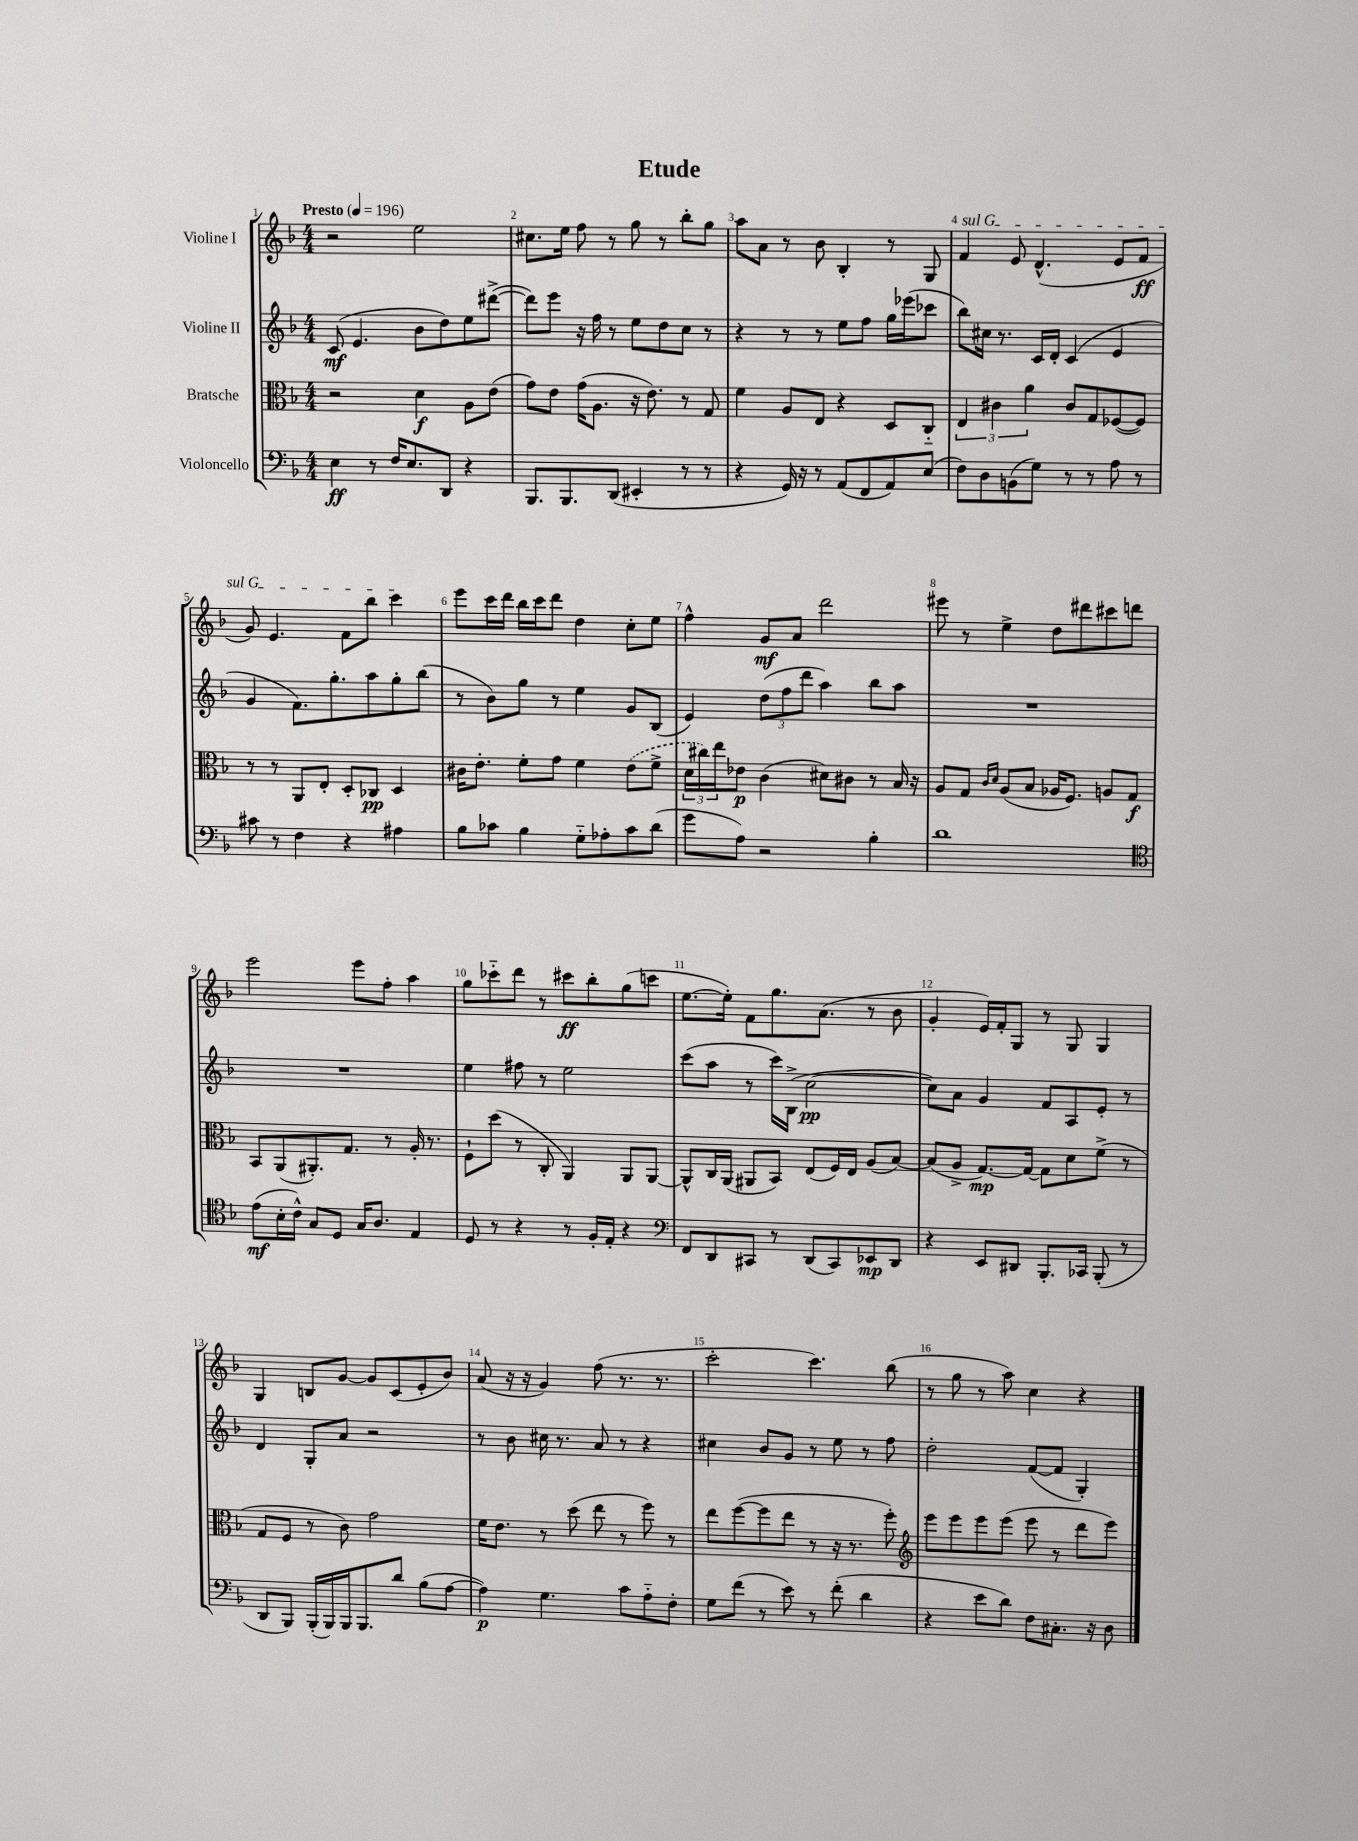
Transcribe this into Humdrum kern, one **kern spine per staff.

**kern	**kern	**kern	**kern
*staff4	*staff3	*staff2	*staff1
*clefF4	*clefC3	*clefG2	*clefG2
*k[b-]	*k[b-]	*k[b-]	*k[b-]
*M4/4	*M4/4	*M4/4	*M4/4
*MM196	*MM196	*MM196	*MM196
4E	2r	(8c	2r
.	.	4.e	.
8r	.	.	.
16F	.	.	.
8.E	.	.	.
.	4d	8b-	2ee
8DD	.	8dd)	.
4r	8A	8ee	.
.	(8e	([8ddd#^	.
=	=	=	=
8.BBB-	8g)	8ddd#])	8.cc#
.	8e	8eee	.
8.BBB-	.	.	16ee
.	(16g	16r	8ff
.	8.A	16ff	.
(8DD	.	8r	8r
4EE#'	16r	8ee	8gg
.	8.e)	.	.
.	.	8dd	8r
8r	8r	8cc	8bb-'
8r	8G	8r	8gg
=	=	=	=
4r	4f	4r	8aa
.	.	.	8a
16GG)	8A	8r	8r
16r	.	.	.
8r	8E	8r	8b-
(8AA	4r	8ee	4B-'
8FF	.	8ff	.
8AA)	8D	16gg	8r
.	.	(16eee-	.
(8E	8C'~	8ccc-	8G
=	=	=	=
8F)	6E	8bb-)	4f
8D	.	16cc#	.
.	6c#	.	.
.	.	8.r	.
(8BB	.	.	8e
.	6a	.	.
8G)	.	16c	(4.d^^
.	.	16d'	.
8r	8c#	(4c	.
8r	8G	.	.
8A	([8F-	4e	8e
8r	8F-])	.	8f
=	=	=	=
8c#	8r	4g	8g)
8r	8r	.	4.e
4F	8AA	8.f)	.
.	8E'	.	.
.	.	8.gg'	.
4r	8D'	.	8f
.	8C-	8aa	8bb-
4A#	4D	8gg'	4ccc
.	.	(8bb-	.
=	=	=	=
8B-	16c#	8r	8eee
.	8.e'	.	.
8c-	.	8b-)	16ccc
.	.	.	16ddd
4B-	8f'	8gg	16bb-
.	.	.	16ccc
.	8g	8r	8ddd
8G'~	4f	4ee	4dd
8A-'	.	.	.
8c-	(8e	8g	8cc'
(8d	8f^	(8B-	8ee
=	=	=	=
8g	24d	4e)	4ff^^
.	24cc#)	.	.
.	24ee	.	.
8A)	8e-	.	.
2r	(4c	(12dd	8g
.	.	12ff	.
.	.	.	8a
.	.	12ddd	.
.	8d#)	4aa)	2ddd
.	8c#	.	.
4B-'	8r	8bb-	.
.	16B-	8aa	.
.	16r	.	.
=	=	=	=
1d	8A	1r	8eee#
.	8G	.	8r
.	16qqc	.	.
.	16qqd	.	.
.	(8A	.	4ee^
.	8B-	.	.
.	16A-	.	8dd
.	8.F)	.	.
.	.	.	8ddd#
.	8A	.	8ccc#
.	8G	.	8ddd
=	=	=	=
*clefC4	*	*	*
(8e	8BB-	1r	2eee
16B-'	(8AA	.	.
16c^^)	.	.	.
8G	8.AA#')	.	.
8D	.	.	.
.	8.G	.	.
16G	.	.	8eee
8.A	.	.	.
.	8r	.	8ff'
4E	16A'	.	4aa
.	8.r	.	.
=	=	=	=
8D	8F`	4ee	8gg
8r	(8dd	.	8ccc-'~
4r	8r	8ff#	8ddd
.	8C'	8r	8r
8r	4AA)	2ee	8ccc#
16F'	.	.	8bb-'
16E'	.	.	.
4r	8AA	.	(8gg
.	[8AA	.	8ccc
=	=	=	=
*clefF4	*	*	*
8FF	8AA^^]	(8ccc	[8.ee
8DD	16C	8aa	.
.	(16AA	.	16ee'])
8CC#	8AA#	8r	8f
8r	8BB-)	16ccc)	8.gg
.	.	(16B-^	.
(8DD	(8E	[2cc	.
.	.	.	(8.a
8CC#)	16F)	.	.
.	16E	.	.
8EE-	(8A	.	8r
8DD	[8B-)	.	8b-
=	=	=	=
4r	(8B-]	8cc])	4g'
.	8A^	8a	.
8EE	[8.G)	4g	16e)
.	.	.	16f'
8DD#	.	.	8G
.	16G_	.	.
8.BBB-'	8G]	8f	8r
.	8d	8A	8G
16CC-	.	.	.
(8BBB-'	(8f^	8e'	4G
8r	8r	8r	.
=	=	=	=
8DD	8G	4d	4G
8BBB-)	8F	.	.
(16BBB-'	8r	8G'	8B
16BBB-)	.	.	.
16BBB-	8c)	8a	[8g
8.BBB-	.	.	.
.	2g	2r	8g]
8d	.	.	(8c
(8B-	.	.	8e'
[8A	.	.	8b-)
=	=	=	=
4A])	16f	8r	(8a
.	8.e	.	.
.	.	8b-	16r
.	.	.	16r
4.G	8r	16cc#	4g)
.	.	8.r	.
.	(8dd	.	.
.	8ee	8a	(8ff
8c	8r	8r	8.r
8A'~	8ff)	4r	.
.	.	.	8.r
8F'	8r	.	.
=	=	=	=
8G	8ee	4cc#	2ccc'
(8f	([8ff	.	.
8r	8ff]	8b-	.
8e)	8ee	8g	.
8r	8r	8r	4.ccc)
(8f'	16r	8ee	.
.	8.r	.	.
4d	.	8r	.
.	8ff')	8ff	(8bb-
=	=	=	=
*	*clefG2	*	*
4r	8eee	2dd'	8r
.	8eee	.	8gg
8e	8eee	.	8r
8d)	(8eee	.	8aa)
8F	8eee	([8f	4cc
8.C#'	8r	8f]	.
.	8ddd	4G')	4r
16r	.	.	.
8D	8eee)	.	.
==	==	==	==
*-	*-	*-	*-
